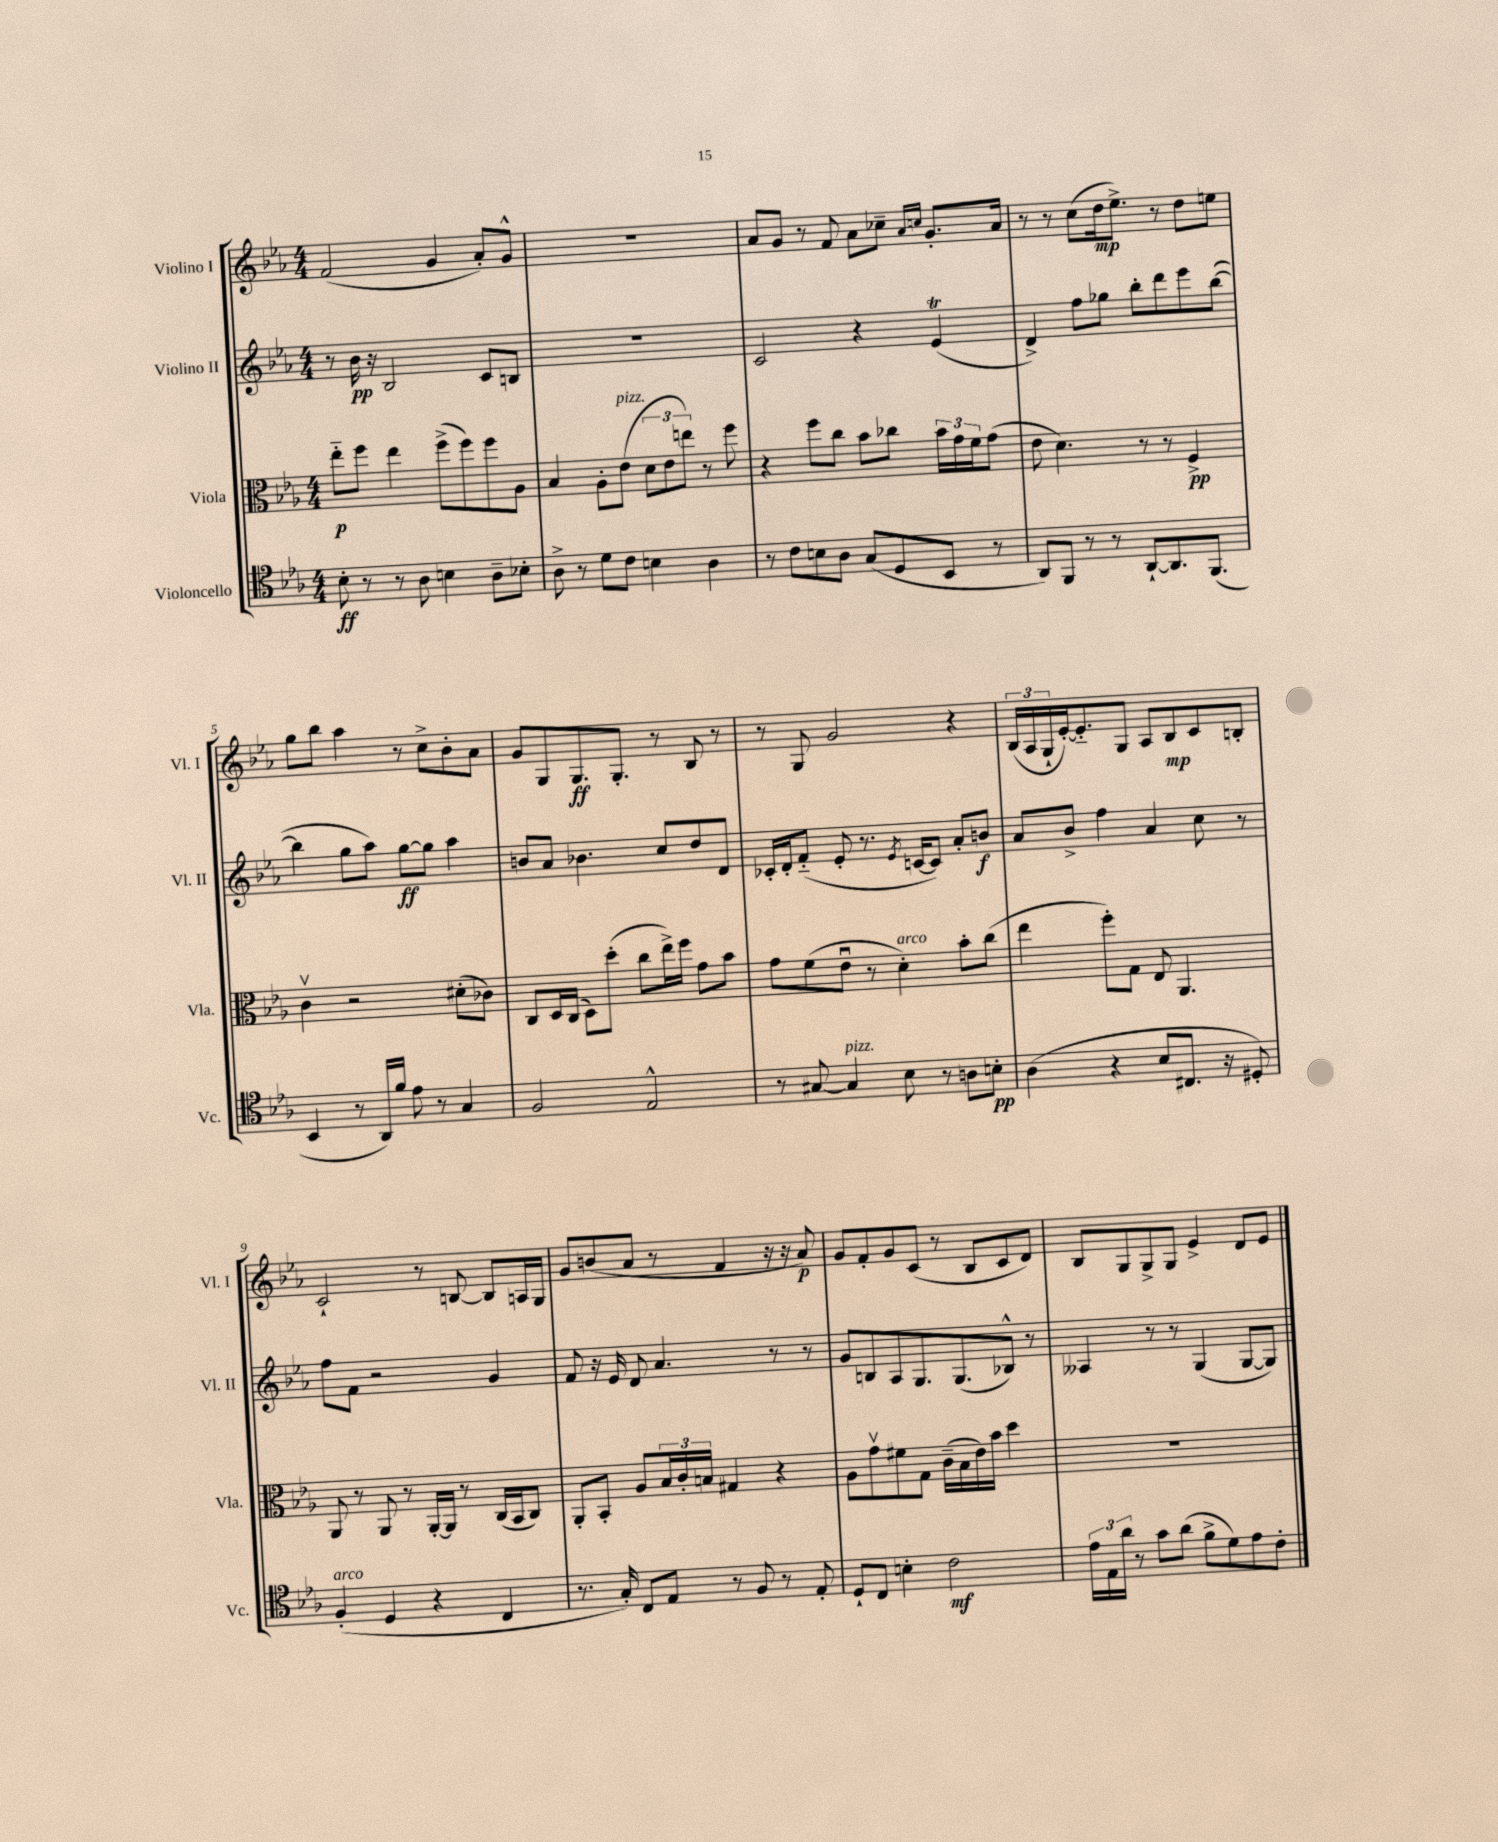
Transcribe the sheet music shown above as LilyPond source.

<<
\new StaffGroup <<
\new Staff = "s0" \with { instrumentName = "Violino I" shortInstrumentName = "Vl. I" } {
    \clef treble \key ees \major \numericTimeSignature \time 4/4
    f'2( g'4 aes'8-.) g'8-^ |
    R1 |
    aes'8 g'8 r8 f'8 aes'8 ces''8-- \grace { aes'16 c''16 } g'8.-. aes'16 |
    r8 r8 c''8( d''16\mp ees''8.->) r8 d''8 e''8 |
    g''8 bes''8 aes''4 r8 c''8-> bes'8-. aes'8 |
    g'8 g8 g8.\ff g8.-. r8 bes8 r8 |
    r8 g8 g'2 r4 |
    \tuplet 3/2 { bes16( aes16 g16-! } ees'16~-.) ees'8.-_ g8 aes8 bes8\mp c'8 b8-. |
    c'2-! r8 b8~ b8 a16 g16 |
    g'8 b'8( aes'8 r8 f'4 r16 r16 aes'8\p) |
    g'8 f'8-. g'8 c'8( r8 bes8 c'8 d'8) |
    bes8 g8 g8-> g8 ees'4-> d'8 ees'8 \bar "|." |
}
\new Staff = "s1" \with { instrumentName = "Violino II" shortInstrumentName = "Vl. II" } {
    \clef treble \key ees \major \numericTimeSignature \time 4/4
    r8 bes'16\pp r16 bes2 c'8 b8 |
    R1 |
    c'2 r4 ees'4\trill( |
    d'4->) f''8 ges''8 bes''8-. d'''8 ees'''8 bes''8~( |
    bes''4 g''8 aes''8) g''8~\ff g''8 aes''4 |
    b'8 aes'8 bes'4. c''8 d''8 d'8 |
    ces'16-. d'16-. f'8-_( ees'8-. r8. \acciaccatura { ees'8 } c'16~ c'8) aes'8-. b'8\f |
    aes'8 bes'8-> f''4 aes'4 c''8 r8 |
    f''8 f'8 r2 g'4 |
    f'8 r16 ees'16 d'8 aes'4. r8 r8 |
    g'8 b8 aes8 g8. g8.( bes8-^) r8 |
    aeses4 r8 r8 g4( g8~ g8) \bar "|." |
}
\new Staff = "s2" \with { instrumentName = "Viola" shortInstrumentName = "Vla." } {
    \clef alto \key ees \major \numericTimeSignature \time 4/4
    ees''8-_\p f''8 ees''4 f''8->( f''8) f''8 aes8 |
    bes4 aes8-. ees'8^\markup { \italic "pizz." }( \tuplet 3/2 { d'8 ees'8 e''8) } r8 f''8 |
    r4 f''8 c''8 bes'8 ces''8 \tuplet 3/2 { bes'16 g'16 f'16 } g'8( |
    ees'8 d'4.) r8 r8 f4->\pp |
    c'4\upbow r2 dis'8-.( ces'8) |
    c8 d16 c16( d8) d''8-.( c''8 ees''16->) f''16 g'8 bes'8 |
    g'8 f'8( ees'8\downbow r8 d'4-.^\markup { \italic "arco" }) bes'8-. c''8( |
    ees''4 f''8-.) g8 ees8 aes,4. |
    aes,8 r8 aes,8 r8 aes,16~-. aes,16 r8 c16( bes,16 c8) |
    aes,8-. bes,8-. aes8 \tuplet 3/2 { bes16 c'16-. b16 } gis4 r4 |
    aes8 g'8\upbow fis'8 g8 c'16--( bes16 ees'16) bes'16 d''4 |
    R1 \bar "|." |
}
\new Staff = "s3" \with { instrumentName = "Violoncello" shortInstrumentName = "Vc." } {
    \clef tenor \key ees \major \numericTimeSignature \time 4/4
    bes8-.\ff r8 r8 aes8 b4 aes8-- bes8-. |
    aes8-> r8 d'8 c'8 b4 aes4 |
    r8 c'8 b8 aes8 g8( d8 bes,8 r8 |
    aes,8) f,8 r8 r8 aes,8~-! aes,8. f,8.( |
    bes,4 r8 aes,16) f'16 ees'8 r8 g4 |
    f2 ees2-^ |
    r8 gis8~ gis4^\markup { \italic "pizz." } bes8 r8 a8 b8-.\pp |
    aes4( r4 bes8 cis8. r16 dis8-.) |
    f4-.^\markup { \italic "arco" }( d4 r4 c4 |
    r8. g16-.) c8 ees8 r8 f8 r8 ees8-. |
    d8-! c8 b4-. c'2\mf |
    \tuplet 3/2 { ees'16 ees16 aes'16 } r8 g'8 aes'8( f'8-> d'8) ees'8 c'8-. \bar "|." |
}
>>
>>
